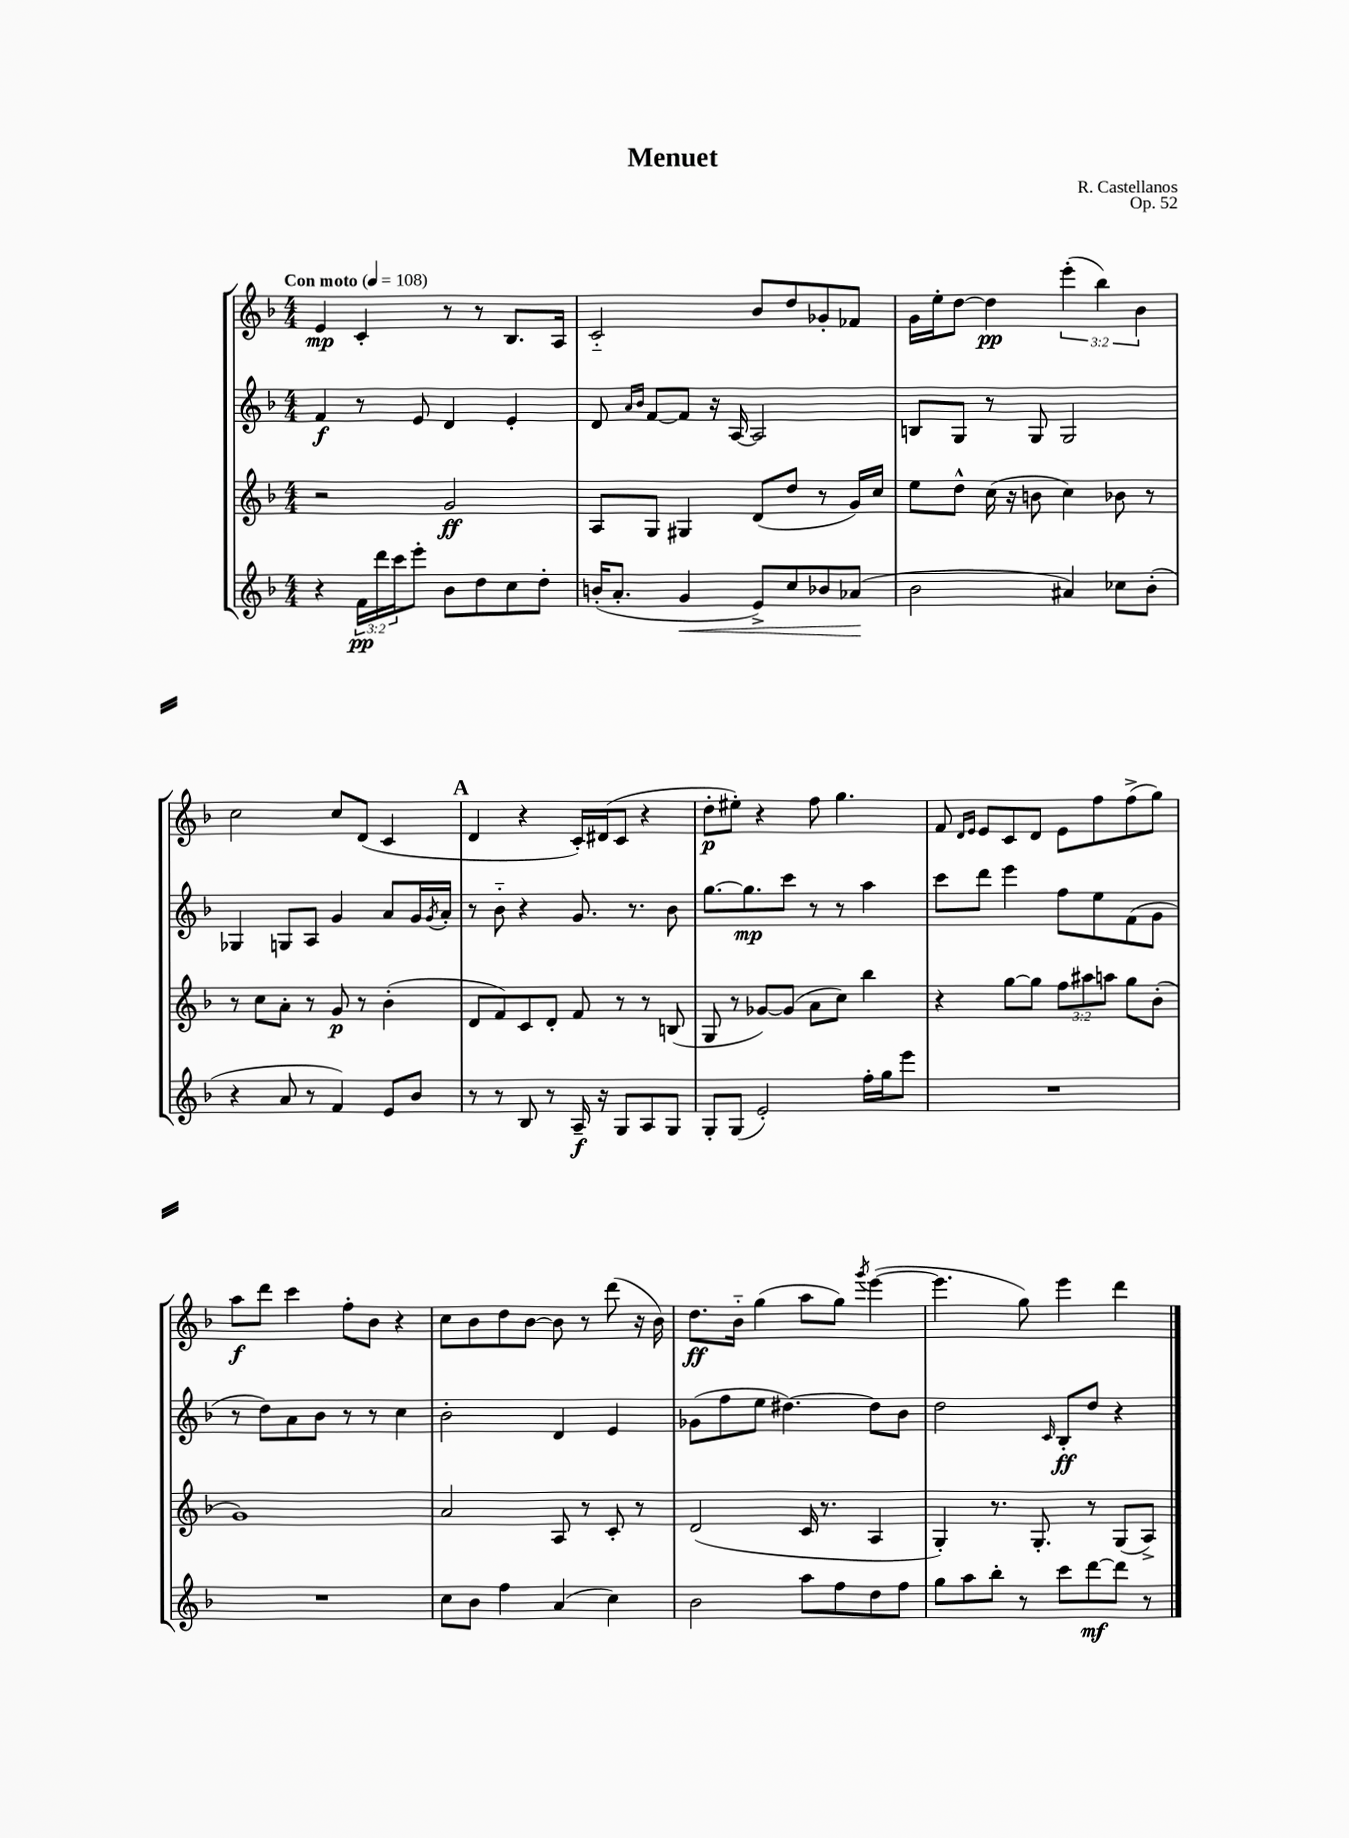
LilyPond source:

\header { title = "Menuet" composer = "R. Castellanos" opus = "Op. 52" }
<<
\new StaffGroup <<
\new Staff = "s0" {
    \clef treble \key f \major \numericTimeSignature \time 4/4 \override Staff.TupletNumber.text = #tuplet-number::calc-fraction-text \tempo "Con moto" 4 = 108
    e'4\mp c'4-. r8 r8 bes8. a16 |
    c'2-_ bes'8 d''8 ges'8-. fes'8 |
    g'16 e''16-. d''8~ d''4\pp \tuplet 3/2 { e'''4-.( bes''4) bes'4 } |
    c''2 c''8 d'8( c'4 |
    \mark \markup { \bold "A" } d'4 r4 c'16-.) dis'16( c'8 r4 |
    d''8-.\p eis''8-.) r4 f''8 g''4. |
    f'8 \grace { d'16 e'16 } e'8 c'8 d'8 e'8 f''8 f''8->( g''8) |
    a''8\f d'''8 c'''4 f''8-. bes'8 r4 |
    c''8 bes'8 d''8 bes'8~ bes'8 r8 d'''8( r16 bes'16) |
    d''8.\ff bes'16-_ g''4( a''8 g''8) \acciaccatura { g'''8 } e'''4~( |
    e'''4. g''8) e'''4 d'''4 \bar "|." |
}
\new Staff = "s1" {
    \clef treble \key f \major \numericTimeSignature \time 4/4
    f'4\f r8 e'8 d'4 e'4-. |
    d'8 \grace { a'16 bes'16 } f'8~ f'8 r16 a16~ a2 |
    b8 g8 r8 g8 g2 |
    ges4 g8 a8 g'4 a'8 g'16 \acciaccatura { g'8 } a'16-. |
    \mark \markup { \bold "A" } r8 bes'8-_ r4 g'8. r8. bes'8 |
    g''8.~ g''8.\mp c'''8 r8 r8 a''4 |
    c'''8 d'''8 e'''4 f''8 e''8 f'8( g'8 |
    r8 d''8) a'8 bes'8 r8 r8 c''4 |
    bes'2-. d'4 e'4 |
    ges'8( f''8 e''8 dis''4.~) dis''8 bes'8 |
    d''2 \grace { c'16 } bes8-.\ff d''8 r4 \bar "|." |
}
\new Staff = "s2" {
    \clef treble \key f \major \numericTimeSignature \time 4/4 \override Staff.TupletNumber.text = #tuplet-number::calc-fraction-text
    r2 g'2\ff |
    a8 g8 gis4 d'8( d''8 r8 g'16) c''16 |
    e''8 d''8-^ c''16( r16 b'8 c''4) bes'8 r8 |
    r8 c''8 a'8-. r8 g'8\p r8 bes'4-.( |
    \mark \markup { \bold "A" } d'8 f'8) c'8 d'8-. f'8 r8 r8 b8( |
    g8 r8 ges'8~) ges'8( a'8 c''8) bes''4 |
    r4 g''8~ g''8 \tuplet 3/2 { f''8 ais''8 a''8 } g''8 bes'8-.( |
    g'1) |
    a'2 a8 r8 c'8-. r8 |
    d'2( c'16 r8. a4 |
    g4-.) r8. g8.-. r8 g8( a8->) \bar "|." |
}
\new Staff = "s3" {
    \clef treble \key f \major \numericTimeSignature \time 4/4 \override Staff.TupletNumber.text = #tuplet-number::calc-fraction-text
    r4 \tuplet 3/2 { f'16\pp d'''16 c'''16 } e'''8-. bes'8 d''8 c''8 d''8-. |
    b'16-.( a'8.-. g'4\< e'8->) c''8 bes'8 aes'8\!( |
    bes'2 ais'4) ces''8 bes'8-.( |
    r4 a'8 r8 f'4) e'8 bes'8 |
    \mark \markup { \bold "A" } r8 r8 bes8 r8 a16--\f r16 g8 a8 g8 |
    g8-. g8( e'2-.) f''16-. g''16 e'''8 |
    R1 |
    R1 |
    c''8 bes'8 f''4 a'4( c''4) |
    bes'2 a''8 f''8 d''8 f''8 |
    g''8 a''8 bes''8-. r8 c'''8 d'''8~\mf d'''8 r8 \bar "|." |
}
>>
>>
\layout { \context { \Score \remove "Bar_number_engraver" } }
